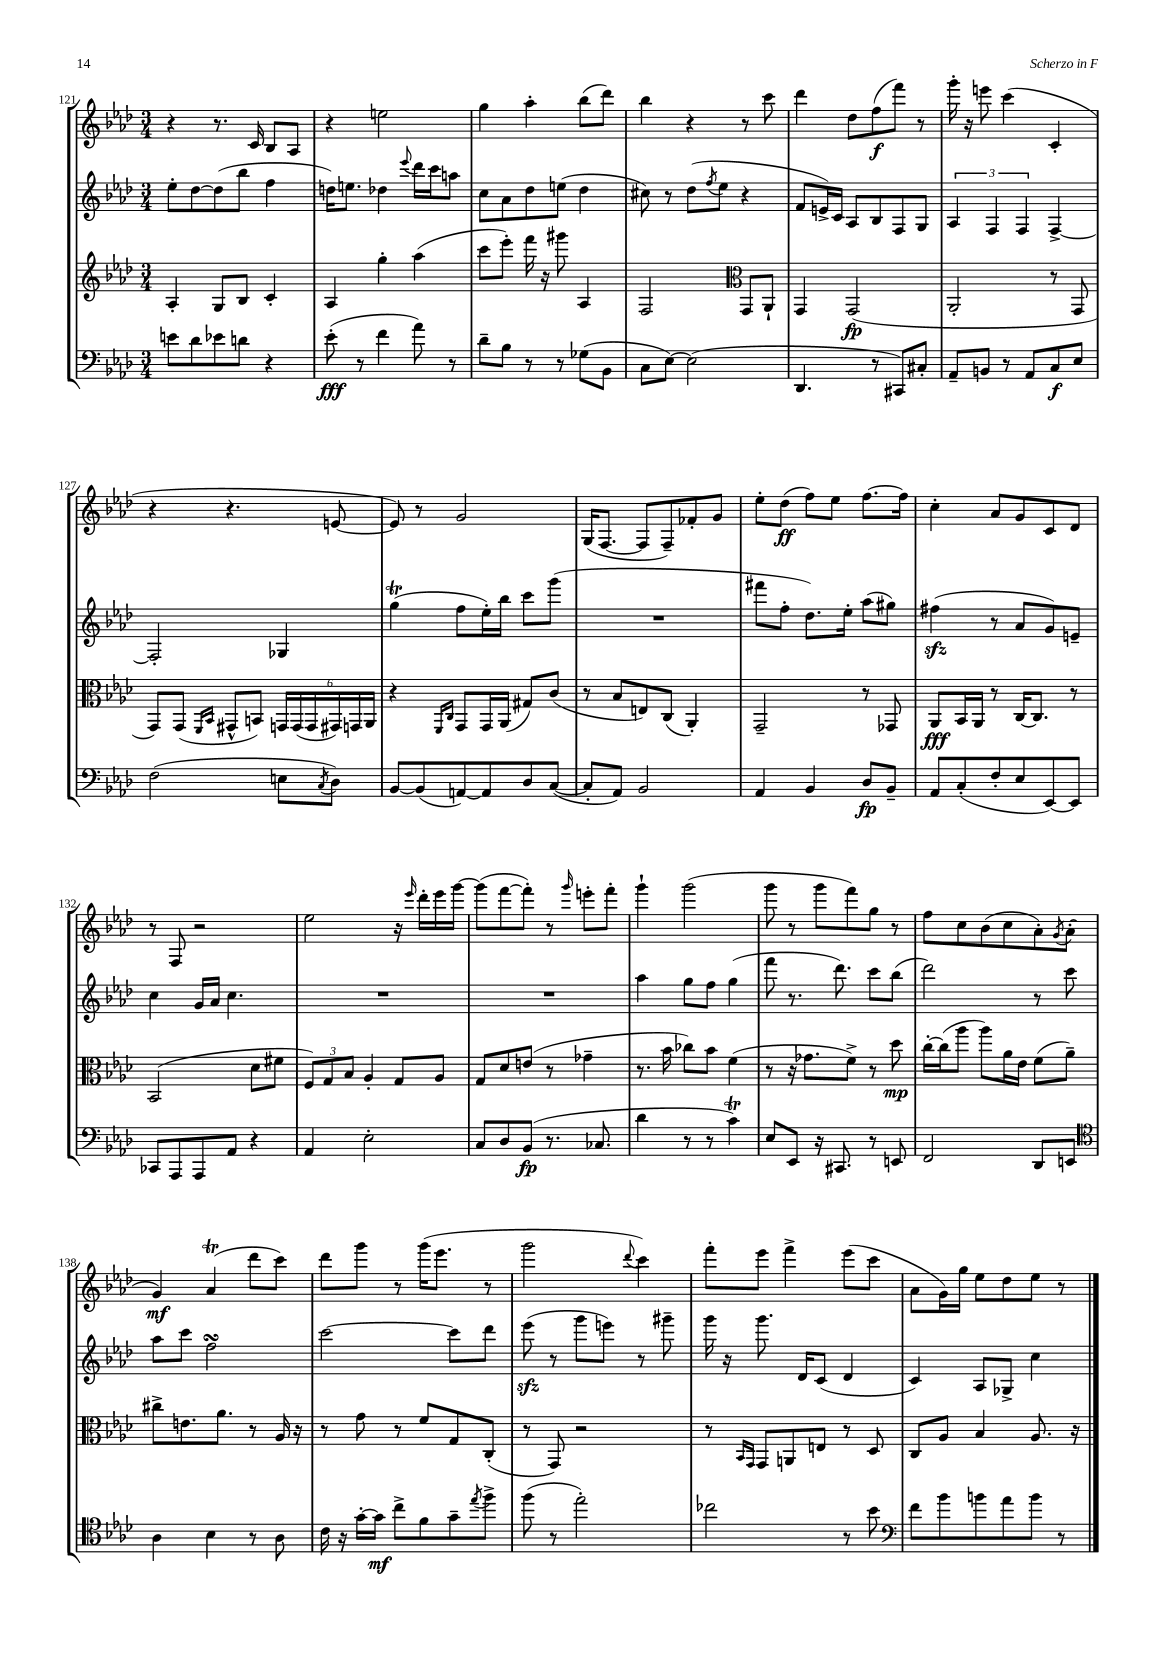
<<
\new StaffGroup <<
\new Staff = "s0" {
    \clef treble \key aes \major \numericTimeSignature \time 3/4
    r4 r8. c'16 bes8 aes8 |
    r4 e''2 |
    g''4 aes''4-. bes''8( des'''8) |
    bes''4 r4 r8 c'''8 |
    des'''4 des''8 f''8\f( f'''8) r8 |
    g'''16-. r16 e'''8 c'''4( c'4-. |
    r4 r4. e'8~ |
    e'8) r8 g'2 |
    g16( f8.~ f8 f8--) fes'8-. g'8 |
    ees''8-. des''8\ff( f''8) ees''8 f''8.~ f''16 |
    c''4-. aes'8 g'8 c'8 des'8 |
    r8 f8 r2 |
    ees''2 r16 \grace { ees'''16 } des'''16-. ees'''16 g'''16~ |
    g'''8( f'''8~ f'''8-.) r8 \grace { g'''16 } e'''8-. f'''8-. |
    g'''4-! g'''2( |
    g'''8 r8 g'''8 f'''8) g''8 r8 |
    f''8 c''8 bes'8( c''8 aes'8-.) \acciaccatura { g'8 } aes'8-.( |
    g'4\mf) aes'4\trill( des'''8 c'''8) |
    des'''8 g'''8 r8 g'''16( ees'''8. r8 |
    g'''2 \appoggiatura { des'''8 } c'''4) |
    f'''8-. ees'''8 f'''4-> ees'''8( c'''8 |
    aes'8 g'16) g''16 ees''8 des''8 ees''8 r8 \bar "|." |
}
\new Staff = "s1" {
    \clef treble \key aes \major \numericTimeSignature \time 3/4
    ees''8-. des''8~ des''8( bes''8 f''4 |
    d''16) e''8. des''4 \appoggiatura { ees'''8 } des'''16 c'''16 a''8 |
    c''8 aes'8 des''8 e''8( des''4 |
    cis''8) r8 des''8( \acciaccatura { f''8 } ees''8 r4 |
    f'8 e'16->) c'16 aes8 bes8 f8 g8 |
    \tuplet 3/2 { aes4 f4 f4 } f4~-> |
    f2-. ges4 |
    g''4\trill( f''8 ees''16-.) bes''16 c'''8 g'''8( |
    R2. |
    fis'''8 f''8-. des''8.) ees''16-. aes''8( gis''8) |
    fis''4\sfz( r8 aes'8 g'8) e'8-- |
    c''4 g'16 aes'16 c''4. |
    R2. |
    R2. |
    aes''4 g''8 f''8 g''4( |
    f'''8 r8. des'''8.) c'''8 bes''8( |
    des'''2) r8 c'''8 |
    aes''8 c'''8 f''2\turn |
    c'''2~ c'''8 des'''8 |
    ees'''8\sfz( r8 g'''8 e'''8) r8 gis'''8-- |
    g'''16 r16 g'''8. des'16 c'8( des'4 |
    c'4) aes8 ges8-> c''4 \bar "|." |
}
\new Staff = "s2" {
    \clef treble \key aes \major \numericTimeSignature \time 3/4
    aes4-. g8 bes8 c'4-. |
    aes4 g''4-. aes''4( |
    c'''8 ees'''8-.) f'''16 r16 gis'''8 aes4 |
    f2 \clef alto g,8 aes,8-! |
    g,4 g,2\fp( |
    aes,2-. r8 g,8 |
    g,8) g,8( \grace { f,16 bes,16 } gis,8-^ b,8) \tuplet 6/4 { g,16 g,16( g,16 gis,16) g,16 aes,16 } |
    r4 \grace { f,16 c16 } g,8 g,16 aes,16( gis8) c'8( |
    r8 bes8 e8) c8( aes,4-.) |
    g,2-- r8 ges,8 |
    aes,8\fff bes,16 aes,16 r8 c16~ c8. r8 |
    bes,2( des'8 fis'8 |
    \tuplet 3/2 { f8) g8 bes8 } aes4-. g8 aes8 |
    g8 des'8 e'8( r8 ges'4-- |
    r8. bes'16 ces''8) bes'8 f'4( |
    r8 r16 ges'8. f'8->) r8 des''8\mp |
    c''16~-. c''16( aes''8 aes''8) aes'16 ees'16 f'8( aes'8--) |
    cis''8-> e'8. aes'8. r8 aes16 r16 |
    r8 g'8 r8 f'8 g8 c8-.( |
    r8 g,8) r2 |
    r8 \grace { bes,16 g,16 } g,8 a,8 e8 r8 des8 |
    c8 aes8 bes4 aes8. r16 \bar "|." |
}
\new Staff = "s3" {
    \clef bass \key aes \major \numericTimeSignature \time 3/4
    e'8 des'8 ees'8 d'8 r4 |
    ees'8-.\fff( r8 f'4 aes'8) r8 |
    des'8-- bes8 r8 r8 ges8( bes,8 |
    c8 ees8~) ees2( |
    des,4. r8 cis,8) cis8-. |
    aes,8-- b,8 r8 aes,8 c8\f ees8 |
    f2( e8 \acciaccatura { c8 } des8) |
    bes,8~ bes,8( a,8~) a,8 des8 c8~( |
    c8-. aes,8) bes,2 |
    aes,4 bes,4 des8\fp bes,8-- |
    aes,8 c8-.( f8-. ees8 ees,8~) ees,8 |
    ces,8 aes,,8 aes,,8 aes,8 r4 |
    aes,4 ees2-. |
    c8 des8 bes,8\fp( r8. ces8. |
    des'4 r8 r8 c'4\trill) |
    ees8 ees,8 r16 cis,8. r8 e,8 |
    f,2 des,8 e,8 |
    \clef tenor aes4 bes4 r8 aes8 |
    c'16 r16 g'16~-. g'16\mf c''8-> f'8 g'8-- \acciaccatura { ees''8 } f''8-> |
    f''8( r8 ees''2-.) |
    ces''2 r8 bes'8 |
    \clef bass f'8 bes'8 b'8 aes'8 b'8 r8 \bar "|." |
}
>>
>>
\layout { \context { \Score currentBarNumber = #121 } }
